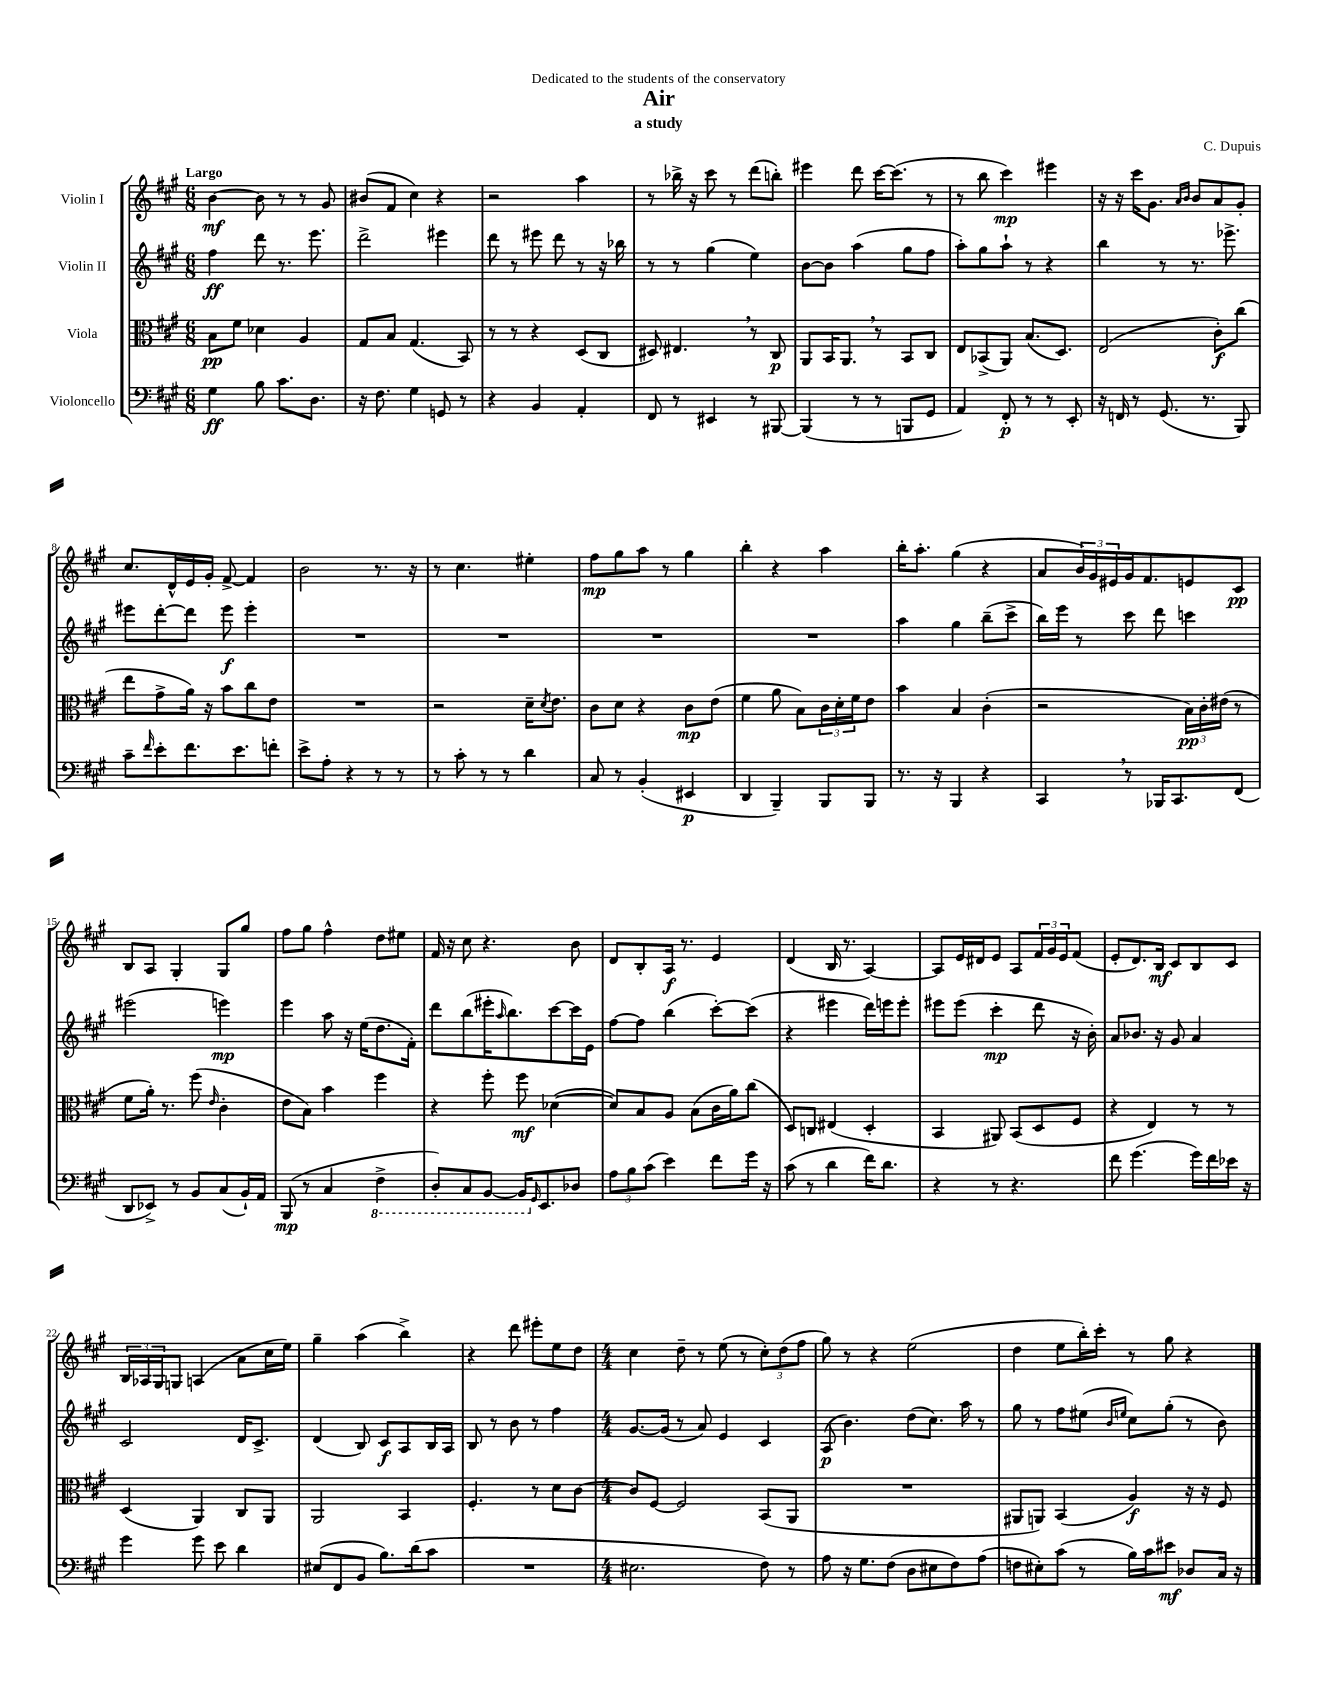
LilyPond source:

\header { title = "Air" composer = "C. Dupuis" subtitle = "a study" dedication = "Dedicated to the students of the conservatory" }
<<
\new StaffGroup <<
\new Staff = "s0" \with { instrumentName = "Violin I" } {
    \clef treble \key a \major \numericTimeSignature \time 6/8 \tempo "Largo"
    b'4~\mf b'8 r8 r8 gis'8 |
    bis'8( fis'8 cis''4) r4 |
    r2 a''4 |
    r8 bes''16-> r16 cis'''8 r8 d'''8( b''8-.) |
    eis'''4 d'''8 cis'''16~ cis'''8.( r8 |
    r8 b''8 cis'''4\mp) eis'''4 |
    r16 r16 cis'''16 gis'8. \grace { a'16 b'16 } b'8 a'8 gis'8-. |
    cis''8. d'16-^ e'16 gis'16-. fis'8~-> fis'4 |
    b'2 r8. r16 |
    r8 cis''4. eis''4-. |
    fis''8\mp gis''8 a''8 r8 gis''4 |
    b''4-. r4 a''4 |
    b''16-. a''8.-. gis''4( r4 |
    a'8 \tuplet 3/2 { b'16) gis'16 eis'16 } gis'16 fis'8. e'8 cis'8\pp |
    b8 a8 gis4-. gis8 gis''8 |
    fis''8 gis''8 fis''4-^ d''8 eis''8 |
    fis'16 r16 cis''8 r4. b'8 |
    d'8 b8-. a16\f r8. e'4 |
    d'4( b16 r8. a4~) |
    a8 e'16 dis'16 e'8 a8 \tuplet 3/2 { fis'16 gis'16 e'16 } fis'8( |
    e'8-. d'8.) b16\mf cis'8 b8 cis'8 |
    \tuplet 3/2 { b16 aes16 gis16 } g8 a4( a'8 cis''16 e''16) |
    gis''4-- a''4( b''4->) |
    r4 d'''8 eis'''8-. e''8 d''8 |
    \numericTimeSignature \time 4/4 cis''4 d''8-- r8 e''8( r8 \tuplet 3/2 { cis''8-.) d''8( fis''8 } |
    gis''8) r8 r4 e''2( |
    d''4 e''8 b''16-.) cis'''16-. r8 gis''8 r4 \bar "|." |
}
\new Staff = "s1" \with { instrumentName = "Violin II" } {
    \clef treble \key a \major \numericTimeSignature \time 6/8
    fis''4\ff d'''8 r8. e'''8. |
    d'''2-> eis'''4 |
    d'''8 r8 eis'''8 d'''8 r8 r16 bes''16 |
    r8 r8 gis''4( e''4) |
    b'8~ b'8 a''4( gis''8 fis''8 |
    a''8-.) gis''8 a''8-! r8 r4 |
    b''4 r8 r8. ees'''8.-> |
    eis'''8 d'''8~-. d'''8 eis'''8\f eis'''4-. |
    R2. |
    R2. |
    R2. |
    R2. |
    a''4 gis''4 b''8--( cis'''8-> |
    b''16) e'''16 r8 cis'''8 d'''8 c'''4 |
    eis'''2( e'''4\mp) |
    e'''4 a''8 r16 e''16( d''8. fis'16-.) |
    d'''8 b''8( eis'''16-. \grace { a''16 } b''8.) cis'''8~ cis'''16 e'16 |
    fis''8~ fis''8 b''4( cis'''8~-.) cis'''8( |
    r4 eis'''4 d'''16) e'''16 e'''8-. |
    eis'''8 eis'''8( cis'''4-.\mp d'''8 r16 b'16-.) |
    a'8 bes'8. r16 gis'8 a'4 |
    cis'2 d'16 cis'8.-> |
    d'4( b8) cis'8\f a8 b16 a16 |
    b8 r8 b'8 r8 fis''4 |
    \numericTimeSignature \time 4/4 gis'8.~ gis'16( r8 a'8) e'4 cis'4 |
    a8\p( b'4.) d''8( cis''8.) a''16 r8 |
    gis''8 r8 fis''8 eis''8( \grace { b'16 e''16 } cis''8) gis''8-.( r8 b'8) \bar "|." |
}
\new Staff = "s2" \with { instrumentName = "Viola" } {
    \clef alto \key a \major \numericTimeSignature \time 6/8
    b8\pp fis'8 des'4 a4 |
    gis8 b8 gis4.( b,8) |
    r8 r8 r4 d8( cis8 |
    dis8) eis4. \breathe r8 cis8\p |
    a,8 b,16 a,8. \breathe r8 b,8 cis8 |
    e8 bes,8->( a,8) b8.( d8.) |
    e2( cis'8-.\f) cis''8( |
    e''8 gis'8-> a'16) r16 b'8 cis''8 e'8 |
    R2. |
    r2 d'16-- \acciaccatura { d'8 } e'8. |
    cis'8 d'8 r4 cis'8\mp e'8( |
    fis'4 a'8 b8) \tuplet 3/2 { cis'16 d'16-. fis'16 } e'8 |
    b'4 b4 cis'4-.( |
    r2 \tuplet 3/2 { b16\pp) cis'16-. eis'16( } r8 |
    fis'8 a'16-.) r8. fis''8( \grace { e'16 } cis'4-. |
    e'8 b8) b'4 fis''4 |
    r4 fis''8-. fis''8\mf des'4~( |
    des'8) b8 a8 b8( cis'16 a'16) cis''8( |
    d8) c8 eis4( d4-. |
    b,4 ais,8) b,8( d8 fis8 |
    r4 e4) r8 r8 |
    d4( a,4) cis8 a,8 |
    a,2 b,4 |
    fis4.-. r8 d'8 cis'8~ |
    \numericTimeSignature \time 4/4 cis'8 fis8~ fis2 b,8( a,8 |
    R1 |
    ais,8 a,8) b,4( a4\f) r16 r16 fis8 \bar "|." |
}
\new Staff = "s3" \with { instrumentName = "Violoncello" } {
    \clef bass \key a \major \numericTimeSignature \time 6/8
    gis4\ff b8 cis'8. d8. |
    r16 fis8. gis4 g,8 r8 |
    r4 b,4 a,4-. |
    fis,8 r8 eis,4 r8 bis,,8~ |
    bis,,4( r8 r8 b,,8 gis,8 |
    a,4) fis,8-.\p r8 r8 e,8-. |
    r16 f,16 r8 gis,8.( r8. b,,8) |
    cis'8-- \grace { fis'16 } e'8-. fis'8. e'8. f'8-. |
    e'8-> a8-. r4 r8 r8 |
    r8 cis'8-. r8 r8 d'4 |
    cis8 r8 b,4-.( eis,4\p |
    d,4 b,,4--) b,,8 b,,8 |
    r8. r16 b,,4 r4 |
    cis,4 \breathe r8 bes,,16 cis,8. fis,8( |
    d,8 ees,8->) r8 b,8 cis8( b,16-!) a,16 |
    b,,8\mp( r8 cis4 \ottava #-1 fis,4-> |
    d,8-.) cis,8 b,,8~ b,,16 \ottava #0 \grace { gis,16 } e,8. des8 |
    \tuplet 3/2 { a8 b8 cis'8( } e'4) fis'8 gis'16 r16 |
    cis'8( r8 d'4 fis'16) d'8. |
    r4 r8 r4. |
    fis'8 gis'4.( gis'16) fis'16 ees'16 r16 |
    gis'4 gis'8 e'8 d'4 |
    eis8( fis,8 b,8 b8.) d'16( cis'8 |
    R2. |
    \numericTimeSignature \time 4/4 eis2. fis8) r8 |
    a8 r16 gis8. fis8( d8 eis8 fis8) a8( |
    f8 eis8-.) cis'8( r8 b16) cis'16 eis'8\mf des8 cis16 r16 \bar "|." |
}
>>
>>
